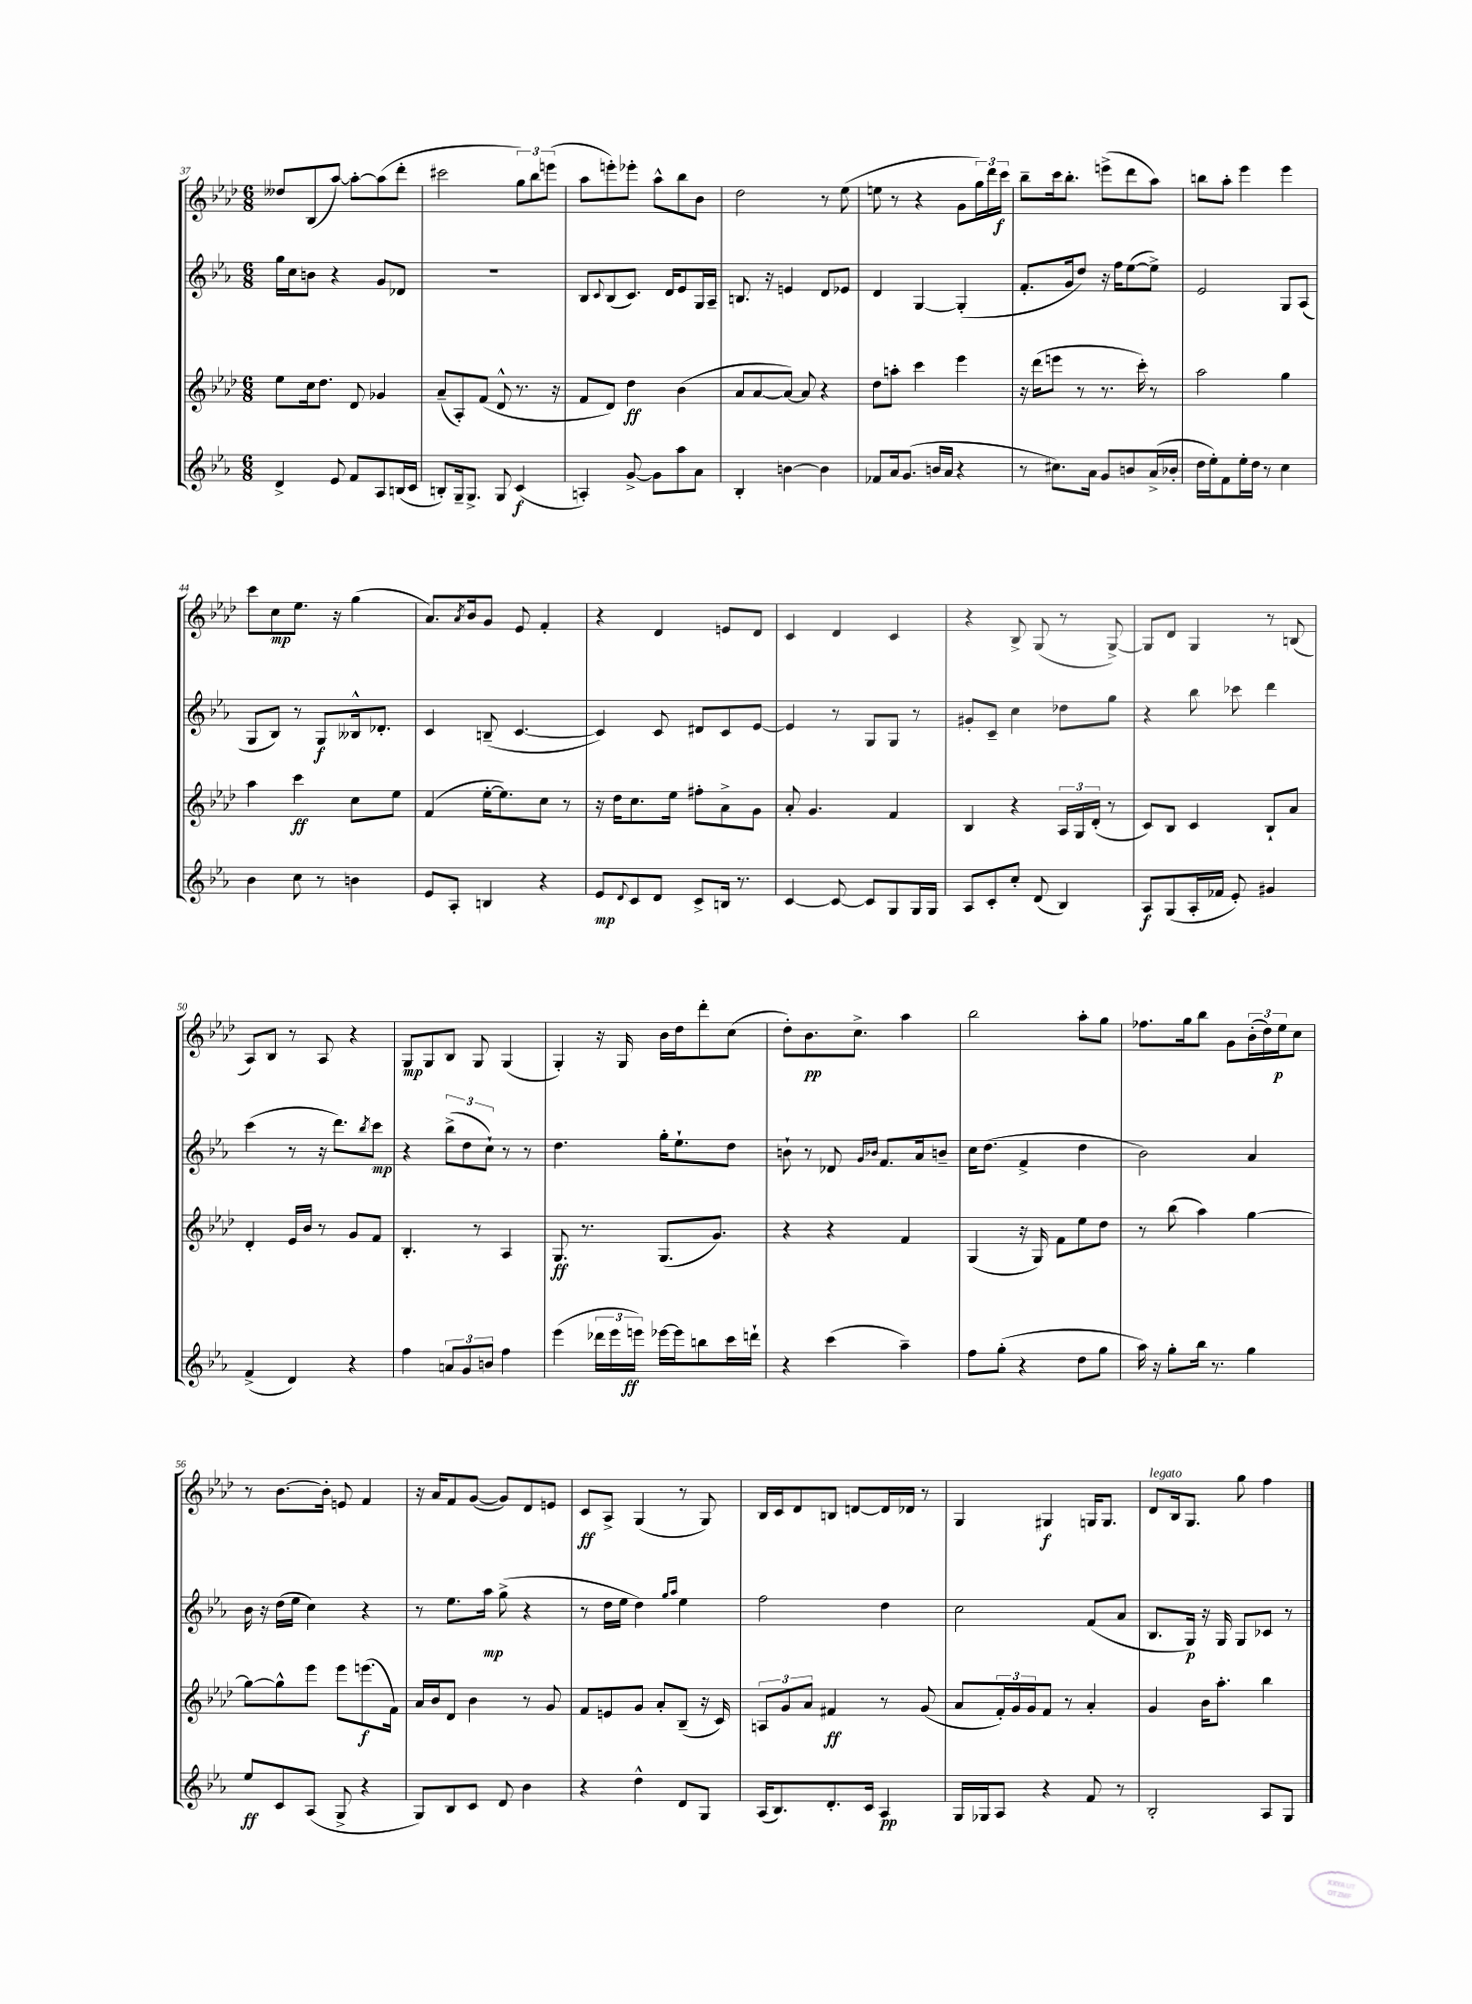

**kern	**kern	**kern	**kern
*staff4	*staff3	*staff2	*staff1
*clefG2	*clefG2	*clefG2	*clefG2
*k[b-e-a-]	*k[b-e-a-d-]	*k[b-e-a-]	*k[b-e-a-d-]
*M6/8	*M6/8	*M6/8	*M6/8
4d^	8ee-	16gg	8dd--
.	.	16cc	.
.	16cc	8b	(8B-
.	8.dd-	.	.
8e-	.	4r	[8aa-)
8f	8d-	.	8aa-'_
8A-	4g-	8g	(8aa-]
(16B	.	8d-	8ddd-'
16c	.	.	.
=	=	=	=
8B')	(8a-~	2.r	2ccc#
16G~	8A-')	.	.
8.G^	.	.	.
.	(8f	.	.
8G	8d-^^	.	.
(4c	8.r	.	12gg)
.	.	.	12bb-
.	.	.	(12eee
.	16r	.	.
=	=	=	=
4A')	8f	8B-	8aa-
.	.	8qqc	.
.	8d-)	(8B-	8eee')
[8g^	4dd-	8.c)	8eee-'
8g]	.	.	8aa-^^
.	.	16d	.
8aa-	(4b-	8e-	8bb-
8a-	.	16G	8b-
.	.	16A-~	.
=	=	=	=
4B-'	8a-	8.B	2dd-
.	[8a-	.	.
.	.	16r	.
[4b	8a-_)	4e	.
.	8a-]	.	.
4b]	4r	8d	8r
.	.	8e-	(8ee-
=	=	=	=
8f-	8dd-	4d	8ee
16a-	8aa'	.	8r
(8.g	.	.	.
.	4ccc	[4G	4r
16b	.	.	.
16a-	.	.	.
4r	4eee-	(4G']	8g
.	.	.	24gg)
.	.	.	24ddd-
.	.	.	24ccc
=	=	=	=
8r	16r	8.f'	8bb-~
.	(16ddd-	.	.
8.cc#)	8eee	.	16ccc
.	.	16g	8.bb-'
.	8r	8dd)	.
16a-	.	.	.
8g	8.r	16r	(8eee^
.	.	16ff	.
8b	.	([8ee-	8ddd-
.	16ccc')	.	.
(16a-^	8r	8ee-^])	8aa-)
16b-'	.	.	.
=	=	=	=
16dd	2aa-	2e-	8bb
16ee-')	.	.	.
8f	.	.	8aa-'
16ee-'	.	.	4eee-
16dd	.	.	.
8r	.	.	.
4cc	4gg	8G	4eee-
.	.	(8A-	.
=	=	=	=
4b-	4aa-	8G	8ccc
.	.	8B-)	8cc
8cc	4ccc	8r	8.ee-
8r	.	8G	.
.	.	.	16r
4b	8cc	16B--^^	(4gg
.	.	8.d-'	.
.	8ee-	.	.
=	=	=	=
8e-	(4f	4c	8.a-)
8A-'	.	.	.
.	.	.	8qa-
.	.	.	16b-
4B	[16ee-'	(8B~	8g
.	8.ee-])	.	.
.	.	[4.c	8e-
4r	8cc	.	4f'
.	8r	.	.
=	=	=	=
8e-	16r	4c])	4r
.	16dd-	.	.
8qqd	.	.	.
8c	8.cc	.	.
8d	.	8c	4d-
.	16ee-	.	.
8c^	8ff#'	8d#	.
16B	8a-^	8c	8e
8.r	.	.	.
.	8g	[8e-	8d-
=	=	=	=
[4c	8a-'	4e-]	4c
.	4.g	.	.
8c_	.	8r	4d-
8c]	.	8G	.
8G	4f	8G	4c
16G	.	8r	.
16G	.	.	.
=	=	=	=
8A-	4B-	8g#'	4r
8c'	.	8c~	.
8cc'	4r	4cc	8B-^
(8d	.	.	(8G
4B-)	24A-	8dd-	8r
.	24G	.	.
.	(24d-'	.	.
.	8r	8gg	[8G^)
=	=	=	=
8A-	8c)	4r	8G]
(8G	8B-	.	8d-
16A-'	4c	8bb-	4G
16f-	.	.	.
8e-')	.	8ccc-	.
4g#	8B-`	4ddd	8r
.	8a-	.	(8B
=	=	=	=
(4f^	4d-'	(4ccc	8A-)
.	.	.	8B-
4d)	16e-	8r	8r
.	16b-	.	.
.	8r	16r	8A-
.	.	8.ddd)	.
4r	8g	.	4r
.	.	8qbb-	.
.	8f	8ccc	.
=	=	=	=
4ff	4.B-'	4r	8G
.	.	.	8G
12a	.	(12bb-^	8B-
12g	.	12dd	.
.	8r	.	8G
12b	.	12cc`)	.
4ff	4A-	8r	(4G
.	.	8r	.
=	=	=	=
(4eee-	8.G	4.dd	4G')
.	8.r	.	.
24ddd-	.	.	16r
24eee-	.	.	.
.	.	.	16G
24eee)	.	.	.
[16eee-	(8.G	16gg'	16b-
16eee-]	.	8.ee-`	16dd-
8bb	.	.	8ddd-'
.	8.g)	.	.
16ccc	.	8dd	(8cc
16ddd`	.	.	.
=	=	=	=
4r	4r	8b`	8dd-')
.	.	8r	8.b-
(4ccc	4r	8d-	.
.	.	.	8.cc^
.	.	16qqg	.
.	.	16qqb-	.
.	.	8.f	.
4aa-~)	4f	.	4aa-
.	.	16a-	.
.	.	8b~	.
=	=	=	=
8ff	(4G	16cc	2bb-
.	.	(8.dd	.
(8gg'	.	.	.
4r	16r	4f^	.
.	16G)	.	.
.	8f	.	.
8dd	8ee-	4dd	8aa-'
8gg	8dd-	.	8gg
=	=	=	=
16aa-)	8r	2b-)	8.ff-
16r	.	.	.
8gg'	(8bb-	.	.
.	.	.	16gg
16bb-	4aa-)	.	8bb-
8.r	.	.	.
.	.	.	8g
4gg	[4gg	4a-	(24b-'
.	.	.	24dd-)
.	.	.	24ee-
.	.	.	8cc
=	=	=	=
8ee-	8gg_	16b-	8r
.	.	16r	.
8c	8gg^^]	(16dd	[8.b-
.	.	16ee-	.
(8A-	8eee-	4cc)	.
.	.	.	16b-']
8G^	8eee-	.	8e
4r	(8.eee	4r	4f
.	16f)	.	.
=	=	=	=
8G)	16a-	8r	16r
.	16b-	.	16a-
8B-	8d-	8.ee-	8f
8c	4b-	.	([8g
.	.	16aa-	.
8d	.	(8gg^	8g])
4b-	8r	4r	8d-
.	8g	.	8e
=	=	=	=
4r	8f	8r	8c
.	8e	16dd	8A-^
.	.	16ee-	.
4dd^^	8g	4dd)	(4G
.	8a-'	.	.
.	.	16qqgg	.
.	.	16qqaa-	.
8d	(8B-~	4ee-	8r
8G	16r	.	8G)
.	16c)	.	.
=	=	=	=
(16A-	12A	2ff	16B-
8.B-)	.	.	16c
.	12g	.	.
.	.	.	8d-
.	12a-	.	.
8.d'	4f#	.	8B
.	.	.	[8d
16c	.	.	.
4A-	8r	4dd	16d]
.	.	.	16d-
.	(8g	.	8r
=	=	=	=
16G	8a-	2cc	4G
16G-	.	.	.
8A-	24f')	.	.
.	24g	.	.
.	24g	.	.
4r	8f	.	4G#
.	8r	.	.
8f	4a-'	(8f	16G
.	.	.	8.G
8r	.	8a-	.
=	=	=	=
2B-'	4g	8.B-	8d-
.	.	.	16B-
.	.	16G)	8.G
.	16b-	16r	.
.	8.aa-'	16G	.
.	.	8G	8gg
8A-	4bb-	8c-	4ff
8G	.	8r	.
==	==	==	==
*-	*-	*-	*-
